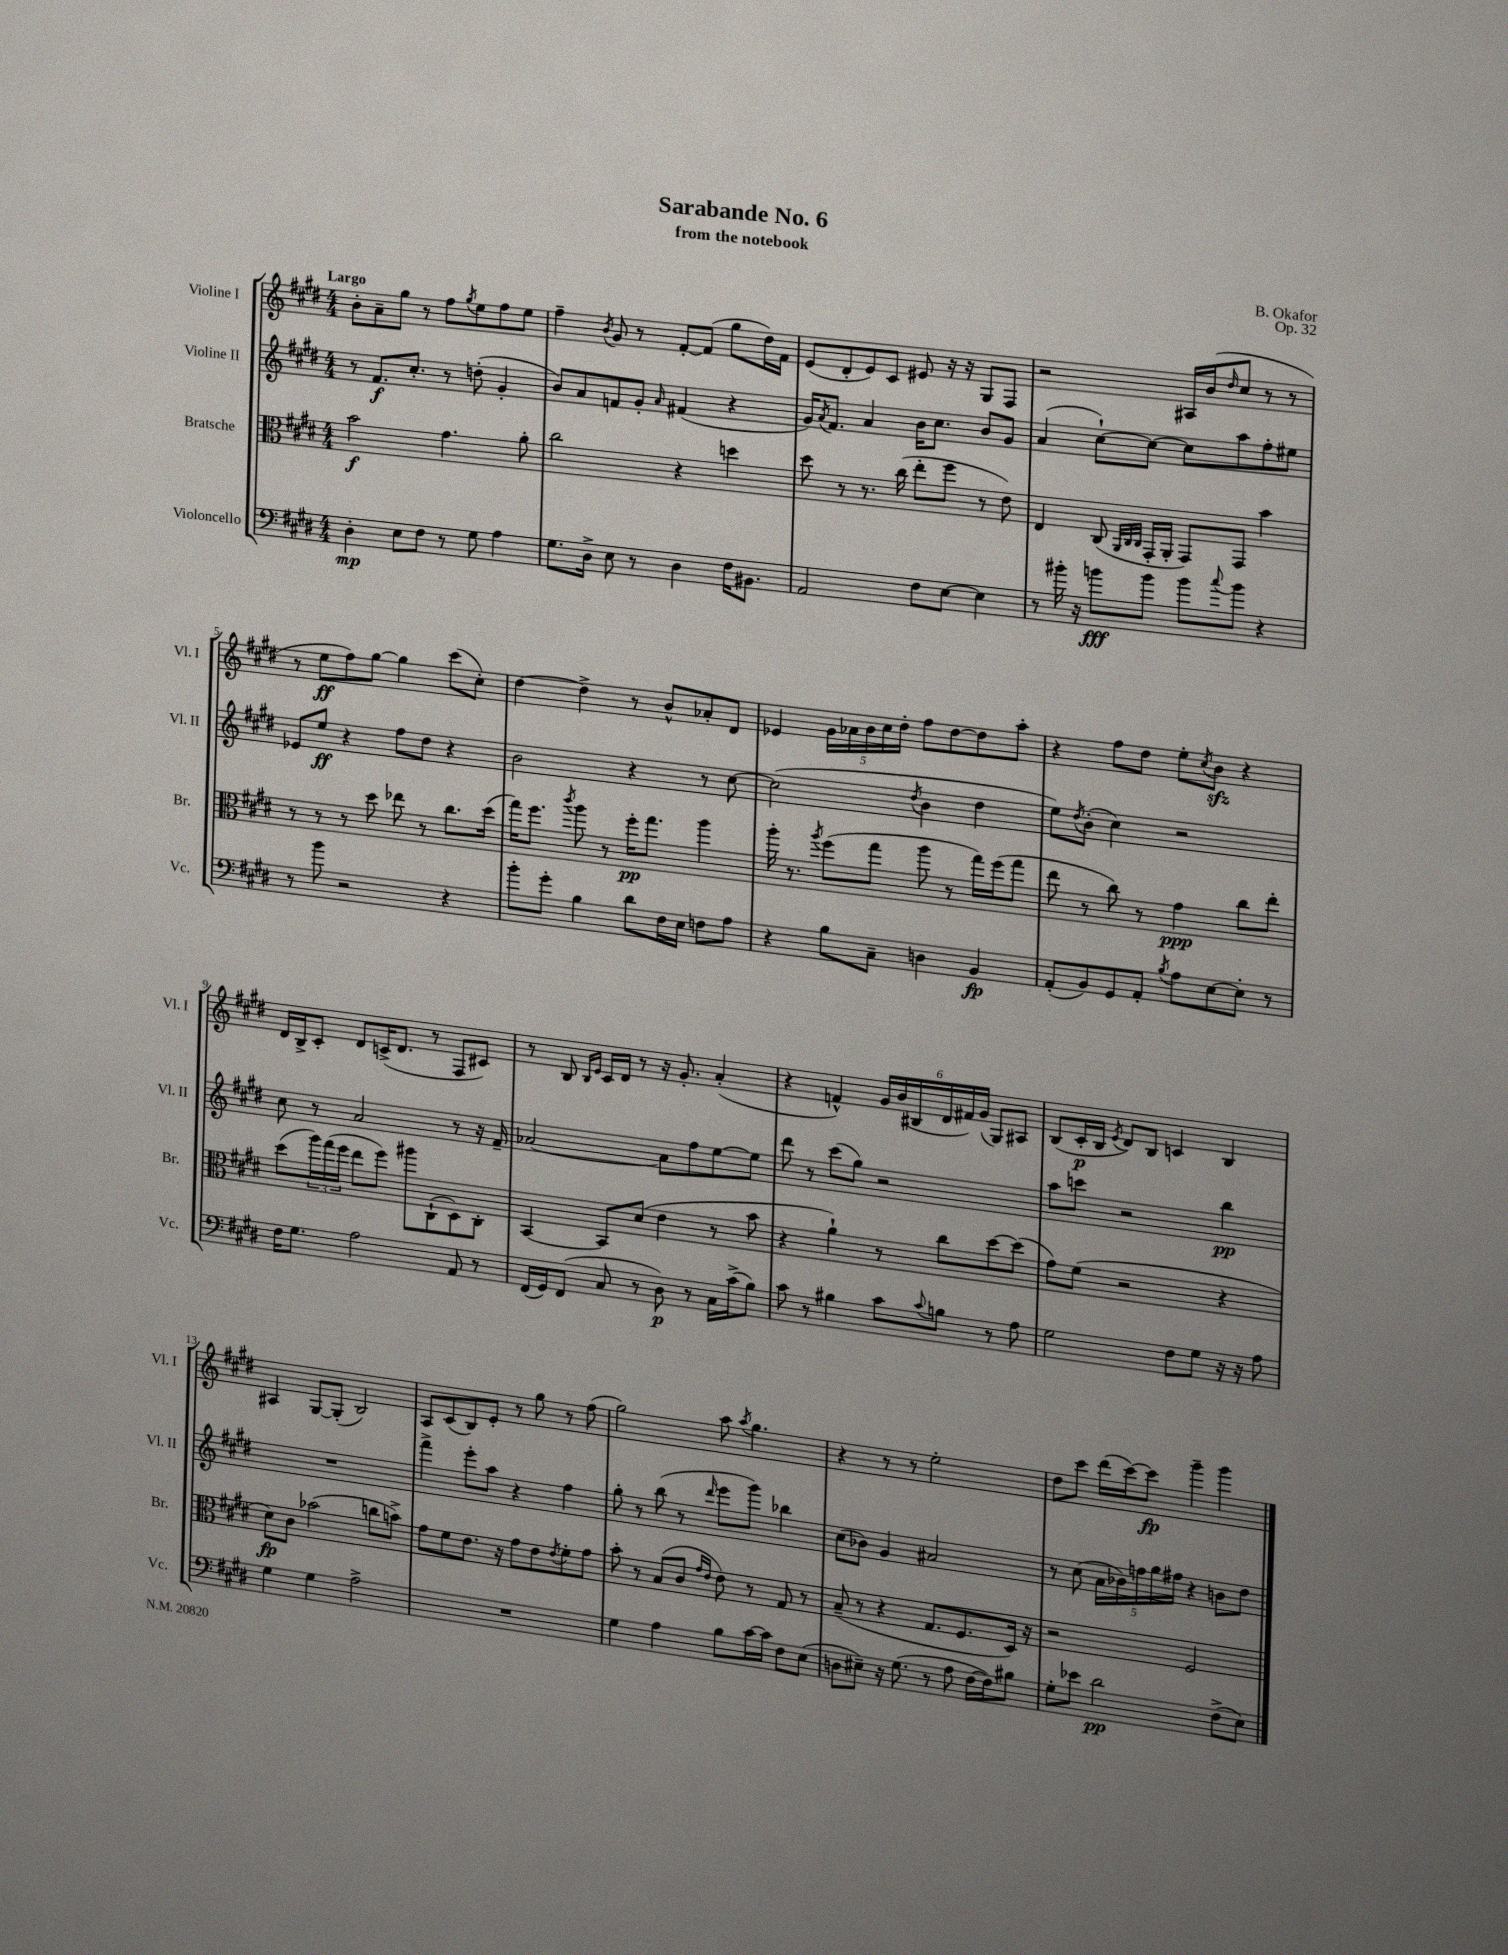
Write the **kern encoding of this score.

**kern	**dynam	**kern	**dynam	**kern	**dynam	**kern	**dynam
*part4	*part4	*part3	*part3	*part2	*part2	*part1	*part1
*staff4	*staff4	*staff3	*staff3	*staff2	*staff2	*staff1	*staff1
*I"Violoncello	*	*I"Bratsche	*	*I"Violine II	*	*I"Violine I	*
*I'Vc.	*	*I'Br.	*	*I'Vl. II	*	*I'Vl. I	*
*clefF4	*	*clefC3	*	*clefG2	*	*clefG2	*
*k[f#c#g#d#]	*	*k[f#c#g#d#]	*	*k[f#c#g#d#]	*	*k[f#c#g#d#]	*
*M4/4	*	*M4/4	*	*M4/4	*	*M4/4	*
=1	=1	=1	=1	=1	=1	=1	=1
!	!	!	!	!	!	!LO:TX:a:B:t=Largo	!
4D#'\	mp	2b\	f	8r	.	8b'\L	.
.	.	.	.	8.f#/L	f	8a~\	.
8E\L	.	.	.	.	.	8gg#\J	.
.	.	.	.	8.cc#'/J	.	.	.
8F#\J	.	.	.	.	.	8r	.
8r	.	4.g#\	.	8r	.	8ff#\L	.
.	.	.	.	.	.	8qgg#/	.
8G#\	.	.	.	(8ddn'\	.	8ee\	.
4A\	.	.	.	4g#'/	.	8ff#\	.
.	.	8a'\	.	.	.	8ee\J	.
=2	=2	=2	=2	=2	=2	=2	=2
8.G#\L	.	2cc#\	.	8b/L)	.	4ff#~\	.
.	.	.	.	8a/	.	.	.
16D#^\Jk	.	.	.	.	.	.	.
.	.	.	.	.	.	8qb/	.
8E\	.	.	.	8fn/	.	8g#/	.
8r	.	.	.	8g#'/J	.	8r	.
.	.	.	.	16qqa/	.	.	.
4D#\	.	4r	.	(4f#X/	.	[8f#'/L	.
.	.	.	.	.	.	(8f#/J]	.
16F#\KL	.	4ddn\	.	4r	.	8gg#\L	.
8.BB#X\J	.	.	.	.	.	.	.
.	.	.	.	.	.	16dd#\L)	.
.	.	.	.	.	.	16f#\JJ	.
=3	=3	=3	=3	=3	=3	=3	=3
2AA/	.	8dd#\	.	16g#/KL)	.	(8e/L	.
.	.	.	.	8qa/	.	.	.
.	.	.	.	8.f#/J	.	.	.
.	.	8r	.	.	.	8d#'/	.
.	.	8.r	.	4a/	.	8e/)	.
.	.	.	.	.	.	8c#/J	.
.	.	(16cc#\	.	.	.	.	.
8F#\L	.	8ee'\L	.	16b\KL	.	8e#X/	.
.	.	.	.	8.cc#\J	.	.	.
[8E\J	.	8ff#\J	.	.	.	16r	.
.	.	.	.	.	.	16r	.
4E\]	.	8r	.	8b/L	.	8G#/L	.
.	.	8e\)	.	8g#/J	.	8F#/J	.
=4	=4	=4	=4	=4	=4	=4	=4
8r	.	4E/	.	(4a/	.	2r	.
16b#X'\	.	.	.	.	.	.	.
16r	.	.	.	.	.	.	.
8bn\L	fff	(8C#/	.	[8cc#`\L)	.	.	.
.	.	32qqAA/LLL	.	.	.	.	.
.	.	32qqC#/	.	.	.	.	.
.	.	32qqC#/JJJ	.	.	.	.	.
8b\J	.	16GG#'/LL	.	8cc#\J_	.	.	.
.	.	16AA'/JJ	.	.	.	.	.
8b\L	.	8GG#/L)	.	8cc#\L]	.	16A#X/LL	.
.	.	.	.	.	.	(16b/J	.
8qqcc#/	.	.	.	.	.	16qqdd#/	.
8b\J	.	8GG#/J	.	8aa\	.	8cc#/J	.
4r	.	4b\	.	8ff#'\	.	8r	.
.	.	.	.	8ee#X\J	.	8r	.
!!LO:LB:g=z
=5	=5	=5	=5	=5	=5	=5	=5
8r	.	8r	.	8e-X/L	.	8r	.
8b\	.	8r	.	8ee/J	ff	8ee\L	ff
2r	.	8r	.	4r	.	8ff#\)	.
.	.	8dd#\	.	.	.	[8gg#\J	.
.	.	8ee-X\	.	8ff#\L	.	4gg#\]	.
.	.	8r	.	8dd#\J	.	.	.
4r	.	8.cc#\L	.	4r	.	(8ccc#\L	.
.	.	.	.	.	.	8cc#'\J)	.
.	.	(16dd#\Jk	.	.	.	.	.
=6	=6	=6	=6	=6	=6	=6	=6
8b'\L	.	16gg#\KL)	.	2b\	.	[4dd#\	.
.	.	8.ff#\J	.	.	.	.	.
8g#'\J	.	.	.	.	.	.	.
.	.	8qccc#/	.	.	.	.	.
4B\	.	8aa\	.	.	.	4dd#^\]	.
.	.	8r	.	.	.	.	.
8d#\L	.	16ff#'\KL	pp	4r	.	8r	.
.	.	8.gg#\J	.	.	.	.	.
16F#\L	.	.	.	.	.	8b^^/L	.
16E\JJ	.	.	.	.	.	.	.
8Fn\L	.	4aa\	.	8r	.	8a-X'/	.
8A\J	.	.	.	[8cc#\	.	8d#/J	.
=7	=7	=7	=7	=7	=7	=7	=7
4r	.	16aa'\	.	(2cc#\]	.	4e-X/	.
.	.	8.r	.	.	.	.	.
.	.	8qaa/	.	.	.	.	.
8B\L	.	(8ff#\L	.	.	.	20g#\LL	.
.	.	.	.	.	.	20a-X\	.
.	.	.	.	.	.	20b\	.
8C#~\J	.	8gg#\J	.	.	.	.	.
.	.	.	.	.	.	20cc#\	.
.	.	.	.	.	.	20dd#'\JJ	.
.	.	.	.	8qdd#/	.	.	.
4Dn\	.	8aa\	.	4b\	.	8ff#\L	.
.	.	8r	.	.	.	[8dd#\	.
4BB/	fp	16gg#\LL)	.	4dd#\	.	8dd#\]	.
.	.	(16ff#\J	.	.	.	.	.
.	.	8gg#\J	.	.	.	8aa'\J	.
=8	=8	=8	=8	=8	=8	=8	=8
(8AA'/L	.	8ee\	.	8ee\L)	.	4r	.
.	.	.	.	8qdd#/	.	.	.
8BB/)	.	8r	.	(8b'\J	.	.	.
8GG#/	.	8cc#\)	.	4cc#\)	.	8ff#\L	.
8AA'/J	.	8r	.	.	.	8dd#\J	.
8qB/	.	.	.	.	.	.	.
8A\L	.	4g#\	ppp	2r	.	8ee'\L	.
.	.	.	.	.	.	8qcc#/	.
[8E\	.	.	.	.	.	8bzz\J	.
8E'\J]	.	8cc#\L	.	.	.	4r	.
8r	.	8ee'\J	.	.	.	.	.
!!LO:LB:g=z
=9	=9	=9	=9	=9	=9	=9	=9
16F#\KL	.	(8dd#\L	.	8cc#\	.	16d#/LL	.
8.G#\J	.	.	.	.	.	16B^/J	.
.	.	24aa\L)	.	8r	.	8c#'/J	.
.	.	(24gg#\	.	.	.	.	.
.	.	24ff#\JJ	.	.	.	.	.
2A\	.	8ee\L	.	2a/	.	8d#/L	.
.	.	8ff#\J)	.	.	.	(16cn^/K	.
.	.	.	.	.	.	8.d#/J	.
.	.	8aa#X\L	.	.	.	.	.
.	.	(8C#`\	.	.	.	8r	.
8AA/	.	8D#\)	.	8r	.	8F#/L	.
8r	.	8C#'\J	.	16r	.	8c#X/J)	.
.	.	.	.	16f#~/	.	.	.
=10	=10	=10	=10	=10	=10	=10	=10
(16FF#/LL	.	[4BB/	.	[2a-X/	.	8r	.
16GG#/J)	.	.	.	.	.	.	.
(8FF#/J	.	.	.	.	.	8B/	.
.	.	.	.	.	.	16qqB/LL	.
.	.	.	.	.	.	16qqe/JJ	.
8C#/	.	8BB/L]	.	.	.	16c#/LL	.
.	.	.	.	.	.	16d#/JJ	.
8r	.	(8d#/J	.	.	.	8r	.
8D#\)	p	4e\	.	8a-\L]	.	16r	.
.	.	.	.	.	.	8.g#'/	.
8r	.	.	.	8ff#\	.	.	.
16C#\LL	.	8r	.	[8ee\	.	(4a'/	.
(16c#^\J	.	.	.	.	.	.	.
8B\J)	.	8b\	.	8ee\J]	.	.	.
=11	=11	=11	=11	=11	=11	=11	=11
8c#\	.	4r	.	8ddd#\	.	4r	.
8r	.	.	.	8r	.	.	.
4B#X\	.	4a`\)	.	(8ccc#\L	.	4fn^^/)	.
.	.	.	.	8gg#\J)	.	.	.
8c#\L	.	8r	.	2r	.	24g#/LL	.
.	.	.	.	.	.	(24b/	.
.	.	.	.	.	.	24B#X/	.
8qqc#/	.	.	.	.	.	.	.
8Bn\J	.	8cc#\L	.	.	.	24d#/	.
.	.	.	.	.	.	24f#X/)	.
.	.	.	.	.	.	(24g#/JJ	.
8r	.	[8dd#\	.	.	.	8G#/L)	.
8A\	.	(8dd#\J]	.	.	.	8A#X/J	.
=12	=12	=12	=12	=12	=12	=12	=12
2G#\	.	8g#\L)	.	8aa\L	.	(8B/L	.
.	.	(8f#\J	.	8cccn\J	.	16c#'/L	p
.	.	.	.	.	.	16B/JJ	.
.	.	.	.	.	.	8qe/	.
.	.	2r	.	2r	.	8d#/L)	.
.	.	.	.	.	.	8B/J	.
8F#\L	.	.	.	.	.	4cn/	.
8G#\J	.	.	.	.	.	.	.
16r	.	4r	.	4bb\	pp	4B/	.
16r	.	.	.	.	.	.	.
8A\	.	.	.	.	.	.	.
!!LO:LB:g=z
=13	=13	=13	=13	=13	=13	=13	=13
4G#\	.	8d#\L)	fp	1r	.	4A#X/	.
.	.	8c#\J	.	.	.	.	.
4G#\	.	(2b-X\	.	.	.	[8G#/L	.
.	.	.	.	.	.	(8G#'/J]	.
2A^\	.	.	.	.	.	2B/)	.
.	.	8ccn\L	.	.	.	.	.
.	.	8bn^\J)	.	.	.	.	.
=14	=14	=14	=14	=14	=14	=14	=14
1r	.	8g#\L	.	4fff#^\	.	8A/L	.
.	.	8f#\	.	.	.	(8c#/	.
.	.	8.e\J	.	8eee'\L	.	8B/)	.
.	.	.	.	8aa\J	.	8e'/J	.
.	.	16r	.	.	.	.	.
.	.	8g#\L	.	4r	.	8r	.
.	.	8e\	.	.	.	8gg#\	.
.	.	8qe/	.	.	.	.	.
.	.	8f#'\	.	4ff#\	.	8r	.
.	.	8g#\J	.	.	.	(8ff#\	.
=15	=15	=15	=15	=15	=15	=15	=15
4G#\	.	8b'\	.	8gg#'\	.	2gg#\)	.
.	.	8r	.	8r	.	.	.
4A\	.	(8B/L	.	(8bb\	.	.	.
.	.	8c#/J	.	8r	.	.	.
.	.	16qqg#/LL	.	.	.	.	.
.	.	16qqe/JJ	.	16qqddd#/	.	.	.
8B\L	.	8e\)	.	8eee\L	.	8aa\	.
.	.	.	.	.	.	8qaa/	.
[16c#\L	.	8r	.	8ggg#\J)	.	4.gg#\	.
16c#\JJ]	.	.	.	.	.	.	.
8F#\L	.	8G#/	.	4bb-X\	.	.	.
(8E\J	.	8r	.	.	.	.	.
=16	=16	=16	=16	=16	=16	=16	=16
8Dn\L	.	(8B~/	.	(8cc#\L	.	4r	.
8E#X~\J)	.	8r	.	8b-X\J)	.	.	.
16r	.	4r	.	4g#/	.	8r	.
(8.G#\	.	.	.	.	.	.	.
.	.	.	.	.	.	8r	.
8r	.	8.G#/L	.	2a#X/	.	2ee'\	.
8A\	.	.	.	.	.	.	.
.	.	8.F#/	.	.	.	.	.
[16F#\LL	.	.	.	.	.	.	.
16F#\J])	.	.	.	.	.	.	.
8B#X\J	.	16D#/Jk)	.	.	.	.	.
.	.	16r	.	.	.	.	.
=17	=17	=17	=17	=17	=17	=17	=17
8G#'\L	.	2r	.	8r	.	8dd#\L	.
8e-X\J	.	.	.	(8cc#\	.	8ccc#\J	.
2d#\	pp	.	.	20a\LL	.	(16ddd#\LL	.
.	.	.	.	20b-X\)	.	.	.
.	.	.	.	.	.	[16ccc#\J)	.
.	.	.	.	20ffn\	.	.	.
.	.	.	.	.	.	8ccc#\J]	fp
.	.	.	.	20gg#\	.	.	.
.	.	.	.	20ff#X\JJ	.	.	.
.	.	2F#/	.	4r	.	4ggg#~\	.
(8F#^\L	.	.	.	8bn\L	.	4ggg#\	.
8E\J)	.	.	.	8dd#\J	.	.	.
==	==	==	==	==	==	==	==
*-	*-	*-	*-	*-	*-	*-	*-
